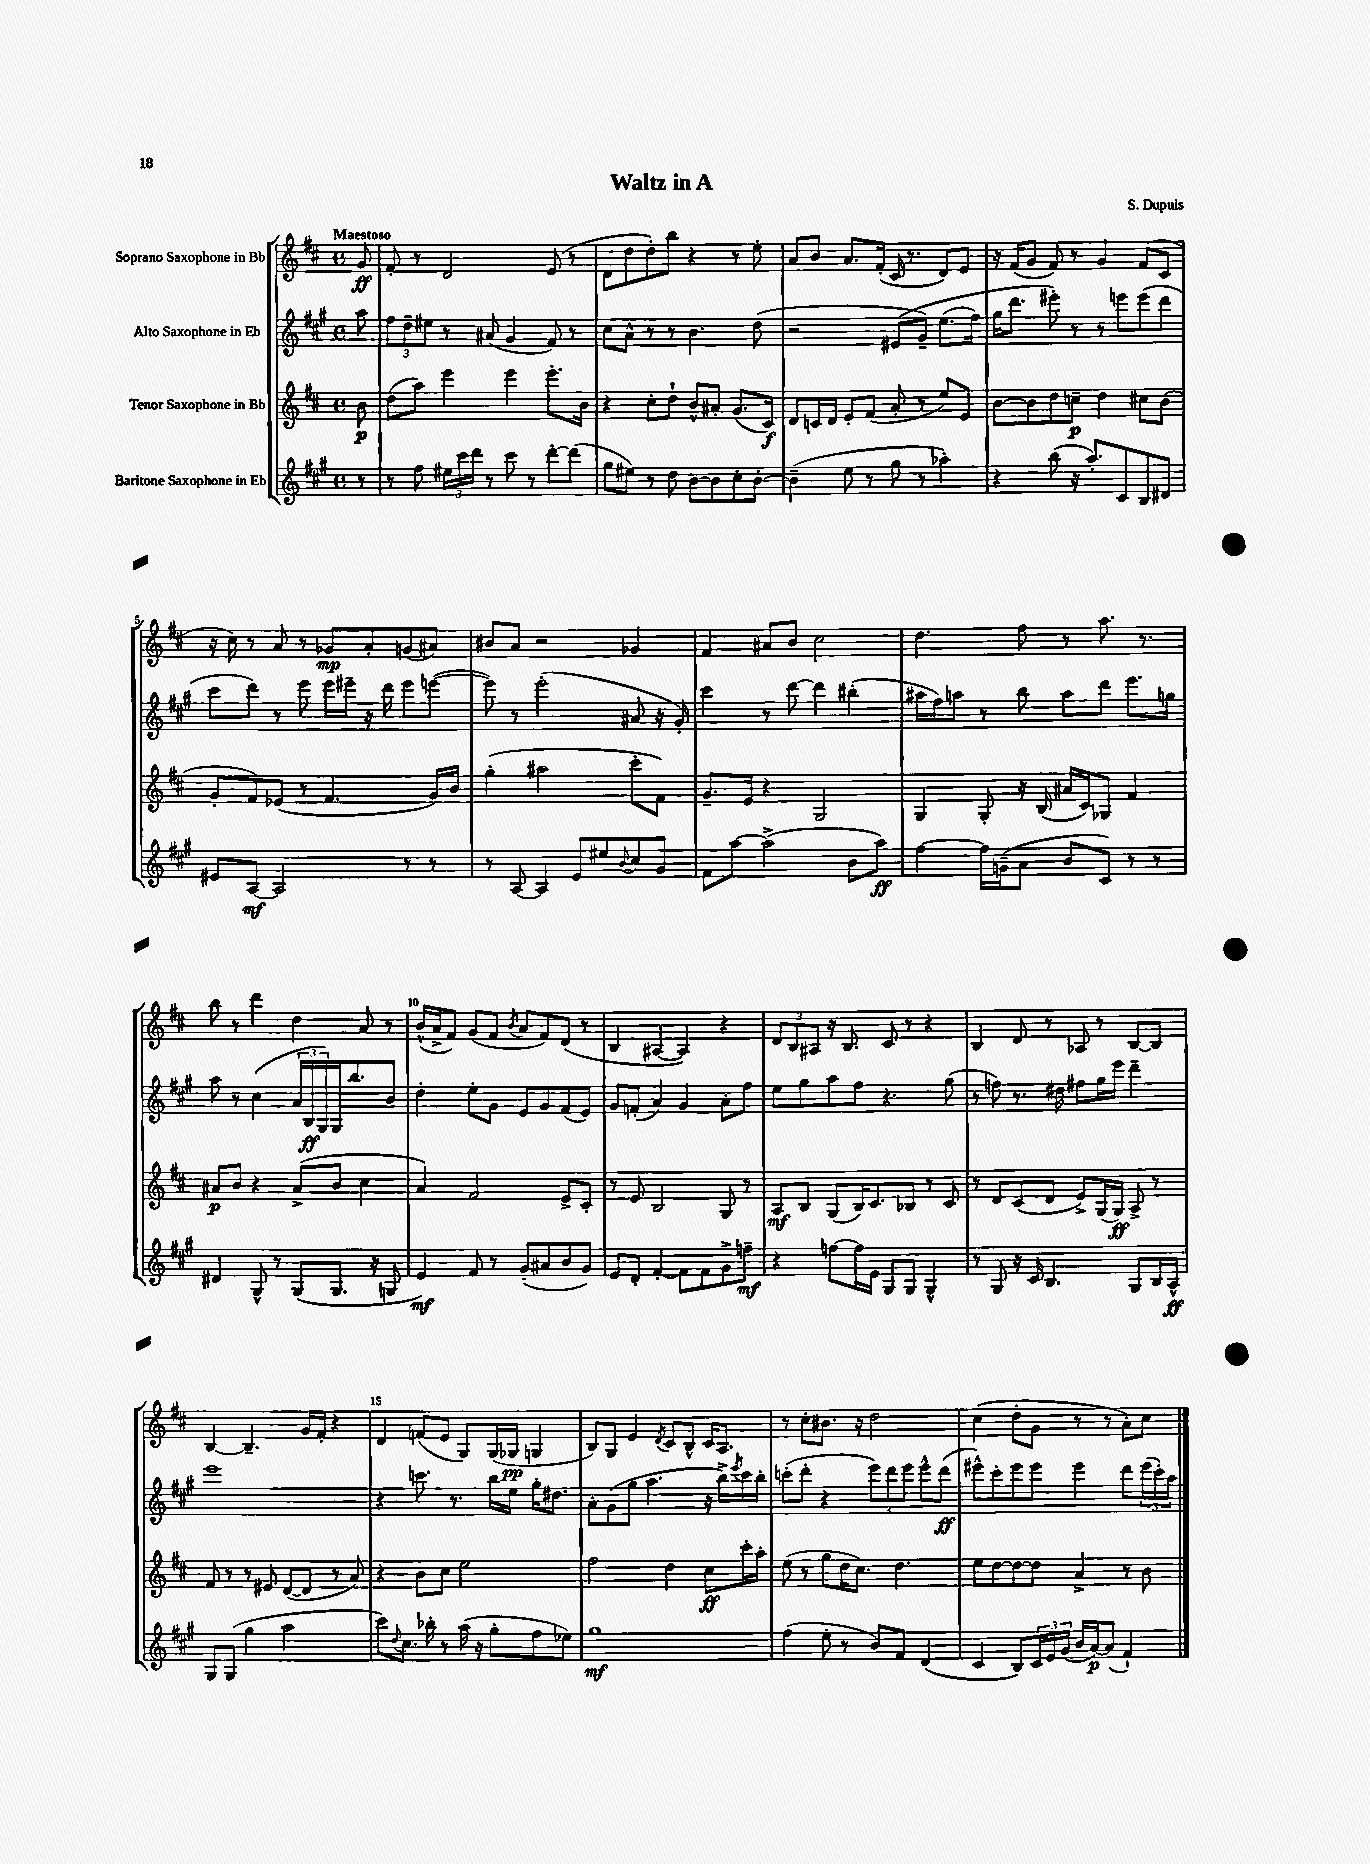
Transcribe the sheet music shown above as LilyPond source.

\header { title = "Waltz in A" composer = "S. Dupuis" }
<<
\new StaffGroup <<
\new Staff = "s0" \with { instrumentName = "Soprano Saxophone in Bb" } {
    \clef treble \key d \major \defaultTimeSignature \time 4/4 \partial 8 \tempo "Maestoso"
    g'8\ff |
    fis'8-. r8 d'2 e'8( r8 |
    d'8 d''8 d''8-.) b''8 r4 r8 e''8-. |
    a'8 b'8 a'8. fis'16-.( cis'16 r8. d'8) e'8 |
    r16 fis'16( g'8 fis'8) r8 g'4 fis'8( cis'8 |
    r16 cis''16) r8 a'8 r8 ges'8\mp a'8-. g'8( ais'8) |
    bis'8 a'8 r2 ges'4 |
    fis'4 ais'8 b'8 cis''2 |
    d''4. fis''8 r8 a''8. r8. |
    b''8 r8 d'''4 d''4 a'8 r8 |
    b'16-^( a'16-> fis'8) g'8( fis'8 \acciaccatura { b'8 } a'8 fis'8) d'8( r8 |
    b4 ais4~ ais4) r4 |
    \tuplet 3/2 { d'8 b8 ais8 } r16 b8. cis'8 r8 r4 |
    b4 d'8 r8 aes8 r8 b8~ b8 |
    b4~ b4.-- g'16 fis'16-. r4 |
    d'4 f'8( e'8 g8) g16( ges16\pp g4 |
    b8) g8 e'4 \acciaccatura { d'8 } cis'8 b8-^ cis'16 a8. |
    r8 cis''8-. bis'8. r16 d''2 |
    cis''4( d''8-. g'8 r8 r8 a'8-.) cis''8 \bar "|." |
}
\new Staff = "s1" \with { instrumentName = "Alto Saxophone in Eb" } {
    \clef treble \key a \major \defaultTimeSignature \time 4/4 \partial 8
    a''8 |
    \tuplet 3/2 { fis''8 d''8-- eis''8 } r8 ais'8( gis'4 fis'8) r8 |
    cis''8 a'8-^ r8 r8 b'4. d''8( |
    r2 eis'8\( gis'8--) e''8.( fis''16) |
    gis''16 d'''8. eis'''8-.\) r8 r8 e'''8 e'''8( d'''8 |
    cis'''8 d'''8) r8 e'''8 e'''16 eis'''16-- r16 d'''16 eis'''8 e'''8~( |
    e'''8) r8 e'''2-.( ais'8 r16 gis'16-.) |
    cis'''4 r8 d'''8~ d'''4 bis''4-.( |
    ais''16 fis''16) a''8 r8 b''8 a''8 d'''8 e'''8. g''16 |
    a''8 r8 cis''4( \tuplet 3/2 { a'16 b16\ff gis16) } gis16 b''8. b'8 |
    d''4-. e''8-. gis'8 e'8 gis'8 fis'8( e'8) |
    gis'8 f'8-.( a'4) gis'4 a'8-. fis''8 |
    e''8 gis''8 a''8 fis''8 r4. gis''8( |
    r8 f''8) r8. dis''16 fis''8 gis''16 e'''16 d'''4-- |
    e'''1 |
    r4 c'''8. r8. b''16 e''16 gis''16-. dis''8. |
    a'8-. gis'8( gis''8 a''4. r16 b''16->) \acciaccatura { e'''8 } cis'''16 b''16-. |
    c'''8-.( d'''8-. r4 \tuplet 3/2 { e'''8) d'''8 e'''8 } e'''8-^ d'''8\ff( |
    eis'''8-^) cis'''8-. eis'''8 eis'''8 eis'''4 d'''8 \tuplet 3/2 { eis'''16( cis'''16-.) a''16 } \bar "|." |
}
\new Staff = "s2" \with { instrumentName = "Tenor Saxophone in Bb" } {
    \clef treble \key d \major \defaultTimeSignature \time 4/4 \partial 8
    b'8\p |
    d''8( a''8) e'''4 e'''4 e'''8.-. b'16 |
    r4 cis''8-. d''8-! b'8-^ ais'8-. g'8.( cis'16\f) |
    d'8 c'16 d'16 e'8-. fis'8( a'8-. r8 e''8) e'8 |
    b'8~ b'8 d''8 c''8--\p d''4 cis''8 b'8( |
    g'8-. fis'8) ees'8( r8 fis'4. g'16) b'16 |
    g''4-.( ais''2 cis'''8-. fis'8) |
    g'8.-- e'16 r4 g2 |
    g4 g8-. r16 b16( ais'16 cis'16) ges8 fis'4 |
    ais'8\p b'8 r4 ais'8->( b'8 cis''4 |
    a'4) fis'2 e'8-> cis'8-. |
    r8 e'8 b2 g8 r8 |
    a8\mf b8 g8( b16) cis'8. bes8 r8 cis'8 |
    r8 d'8 cis'8( d'8 e'8->) g16( g16\ff) a8-> r8 |
    fis'8 r8 r8 eis'8 d'8~( d'8 r8 a'8) |
    r4 b'8 cis''8 e''2 |
    fis''2 d''4 cis''8\ff cis'''16-. a''16-. |
    e''8( r8 g''8 d''16 cis''8.) d''4. |
    e''8 d''8~ d''8~ d''8 a'4-> r8 b'8 \bar "|." |
}
\new Staff = "s3" \with { instrumentName = "Baritone Saxophone in Eb" } {
    \clef treble \key a \major \defaultTimeSignature \time 4/4 \partial 8
    r8 |
    r8 fis''8 \tuplet 3/2 { eis''16 cis'''16 d'''16 } r8 cis'''8 r8 d'''8~-. d'''8( |
    gis''8 eis''8) r8 d''8 b'8~ b'8 cis''8-. b'8~-. |
    b'4--( e''8 r8 gis''8 r8 aes''4-.) |
    r4 b''8( r16 a''8.-.) cis'8 b8 dis'8 |
    eis'8 a8~\mf a2 r8 r8 |
    r8 a8~ a4 e'8 eis''8 \appoggiatura { b'8 } cis''8 gis'8 |
    fis'8 a''8~ a''2->( b'8 a''8\ff) |
    fis''4~ fis''16 g'16--( a'8 b'8 cis'8) r8 r8 |
    dis'4 gis8-^ r8 gis8( gis8. r16 g8 |
    e'4\mf) fis'8 r8 gis'8-.( ais'8 b'8 gis'8) |
    e'8 d'8-. fis'4~-. fis'8 fis'8 gis'8-> f''8--\mf |
    r4 f''8~ f''16 e'16 gis8 gis8 gis4-^ |
    r8 gis8 r16 cis'16 b4. gis8 b16 a16-^\ff |
    gis8 gis8( gis''4 a''2 |
    cis'''8) \appoggiatura { d''8 } cis''8. bes''16-. r8 a''16( r16 gis''8-. fis''8 ees''8) |
    gis''1\mf |
    fis''4( e''8-. r8 b'8) fis'8 d'4( |
    cis'4 b8) \tuplet 3/2 { cis'16 e'16 gis'16( } b'16 a'16~\p) a'8( fis'4-!) \bar "|." |
}
>>
>>
\layout { \context { \Score \override BarNumber.break-visibility = ##(#f #t #t) barNumberVisibility = #(every-nth-bar-number-visible 5) } }
